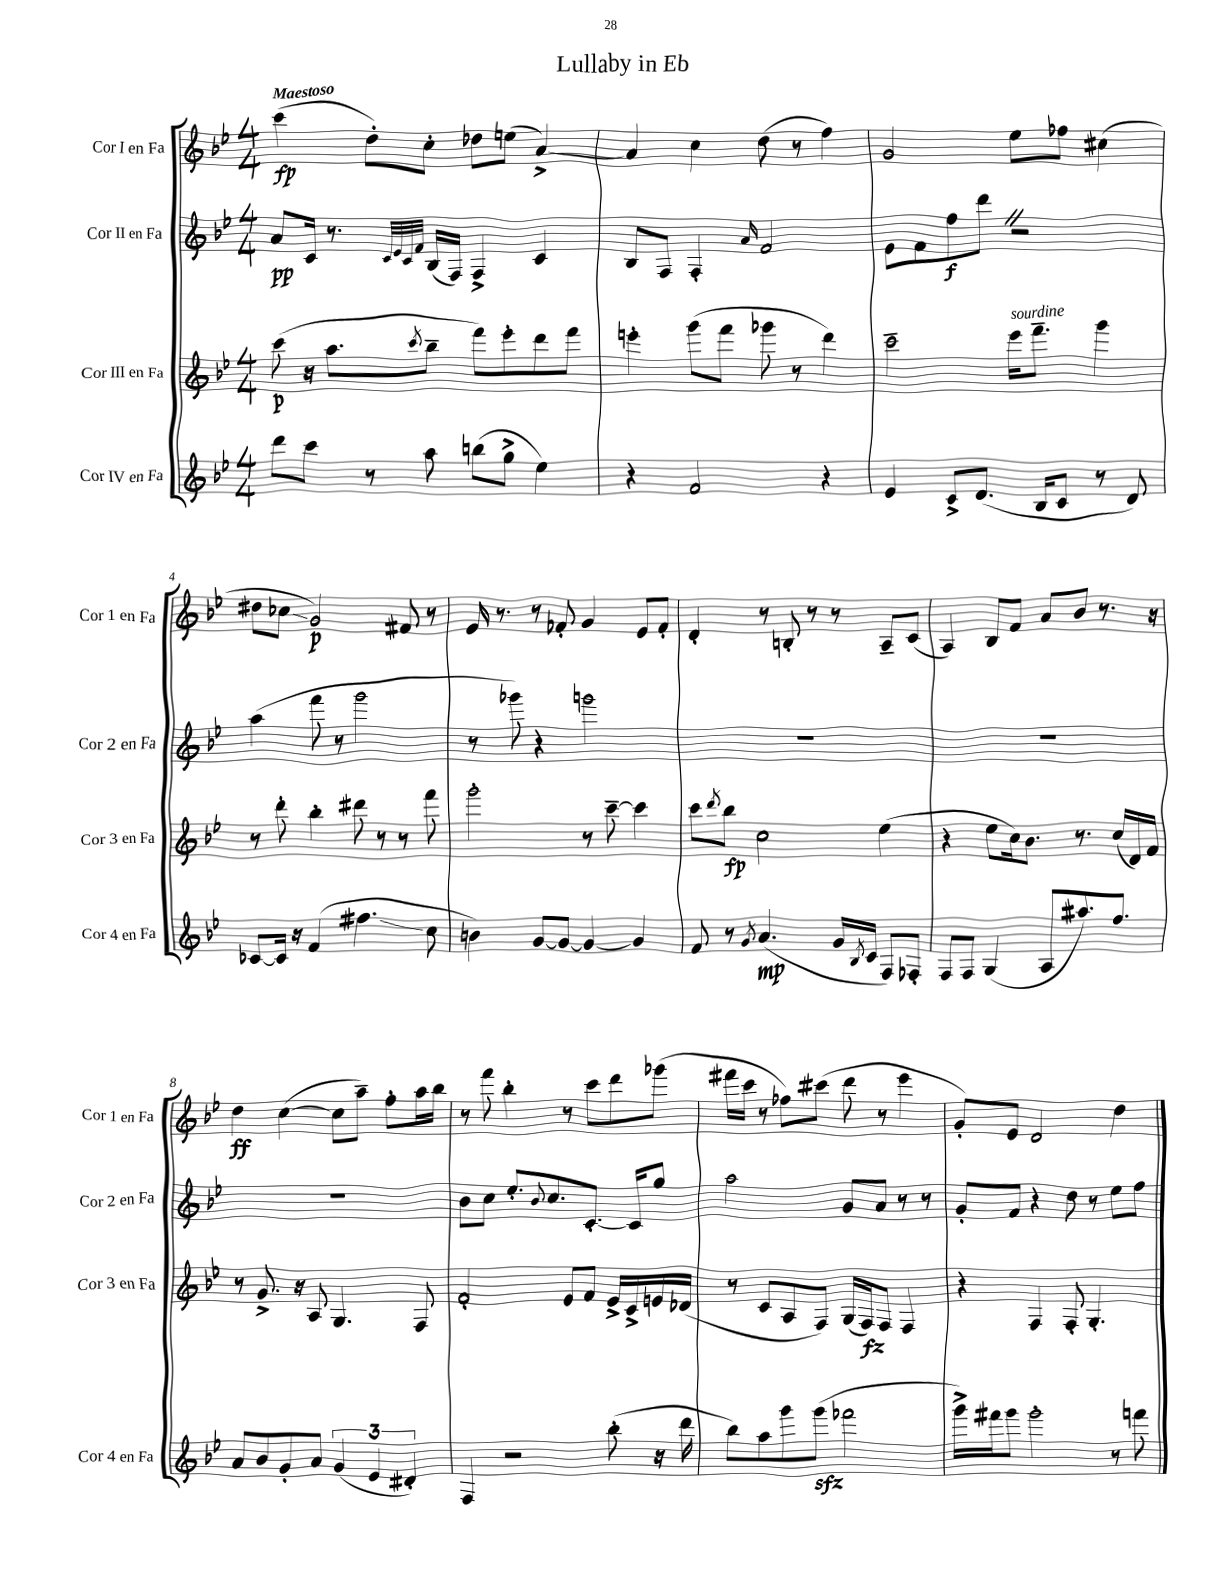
\header { title = "Lullaby in Eb" }
<<
\new StaffGroup <<
\new Staff = "s0" \with { instrumentName = "Cor I en Fa" shortInstrumentName = "Cor 1 en Fa" } {
    \clef treble \key bes \major \numericTimeSignature \time 4/4 \tempo "Maestoso"
    c'''4\fp( d''8-.) c''8-. des''8 e''8( a'4~->) |
    a'4 c''4 d''8( r8 f''4) |
    g'2 ees''8 fes''8 cis''4( |
    dis''8 ces''8\glissando g'2\p) fis'8 r8 |
    ees'16 r8. r8 fes'8-. g'4 ees'8 fes'8-. |
    d'4-. r8 b8-. r8 r8 a8-- c'8( |
    a4) bes8 f'8 a'8 bes'8 r8. r16 |
    d''4\ff c''4~( c''8 a''8--) f''8-. a''16 bes''16 |
    r8 f'''8 bes''4-. r8 c'''8 d'''8 ges'''8( |
    fis'''16 c'''16 r8 fes''8) cis'''8( d'''8 r8 ees'''4 |
    g'8-.) ees'8 d'2 d''4 \bar "|." |
}
\new Staff = "s1" \with { instrumentName = "Cor II en Fa" shortInstrumentName = "Cor 2 en Fa" } {
    \clef treble \key bes \major \numericTimeSignature \time 4/4
    a'8\pp c'16 r8. \grace { c'32 ees'32 c'32 f'32 } bes16( f16) f4-> c'4 |
    bes8 f8 f4-. \grace { a'16 } f'2 |
    ees'8 f'8 f''8\f d'''8 \once \override BreathingSign.text = \markup { \musicglyph "scripts.caesura.straight" } \breathe r2 |
    a''4( f'''8 r8 g'''2 |
    r8 ges'''8) r4 g'''2 |
    R1 |
    R1 |
    R1 |
    bes'8 c''8 ees''8.-. \appoggiatura { bes'8 } c''8. c'8.~-. c'16 g''8 |
    a''2 g'8 a'8 r8 r8 |
    g'8-. f'8 r4 d''8 r8 ees''8 f''8 \bar "|." |
}
\new Staff = "s2" \with { instrumentName = "Cor III en Fa" shortInstrumentName = "Cor 3 en Fa" } {
    \clef treble \key bes \major \numericTimeSignature \time 4/4
    c'''8\p( r16 a''8. \acciaccatura { c'''8 } bes''8-- f'''8) ees'''8-. d'''8 f'''8 |
    e'''4-. g'''8( f'''8 ges'''8 r8 d'''4) |
    c'''2-- ees'''16^\markup { \italic "sourdine" } f'''8.-- g'''4 |
    r8 d'''8-. bes''4-. dis'''8 r8 r8 f'''8 |
    g'''2-. r8 c'''8~-- c'''4 |
    c'''8 \acciaccatura { d'''8 } bes''8\fp c''2 ees''4( |
    r4 ees''8 c''16) bes'8. r8. c''16( d'16) f'16 |
    r8 g'8.-> r16 a8 g4. f8 |
    f'2-. ees'8 f'8 ees'16-> c'16-> e'16 des'16( |
    r8 c'8 a8 f8) g16( f16\fz) f8 f4 |
    r4 f4 f8-. g4.-. \bar "|." |
}
\new Staff = "s3" \with { instrumentName = "Cor IV en Fa" shortInstrumentName = "Cor 4 en Fa" } {
    \clef treble \key bes \major \numericTimeSignature \time 4/4
    d'''8 c'''8 r8 a''8 b''8( g''8-> ees''4) |
    r4 f'2 r4 |
    ees'4 c'8-> d'8.( bes16 c'8 r8 d'8) |
    ces'8~ ces'16 r16 f'4( fis''4.\glissando c''8 |
    b'4) g'8~ g'8~ g'4~ g'4 |
    f'8 r8 \acciaccatura { g'8 } a'4.\mp( g'16 \acciaccatura { bes8 } c'16 f8) fes8-. |
    f8 f8 g4( a8 ais''8.) f''8. |
    a'8 bes'8 g'8-. a'8 \tuplet 3/2 { g'4( ees'4 dis'4-.) } |
    f4 r2 bes''8-.( r16 d'''16 |
    bes''8) a''8 g'''8 g'''8\sfz( fes'''2 |
    g'''16->) fis'''16 g'''8 g'''2-. r8 f'''8 \bar "|." |
}
>>
>>
